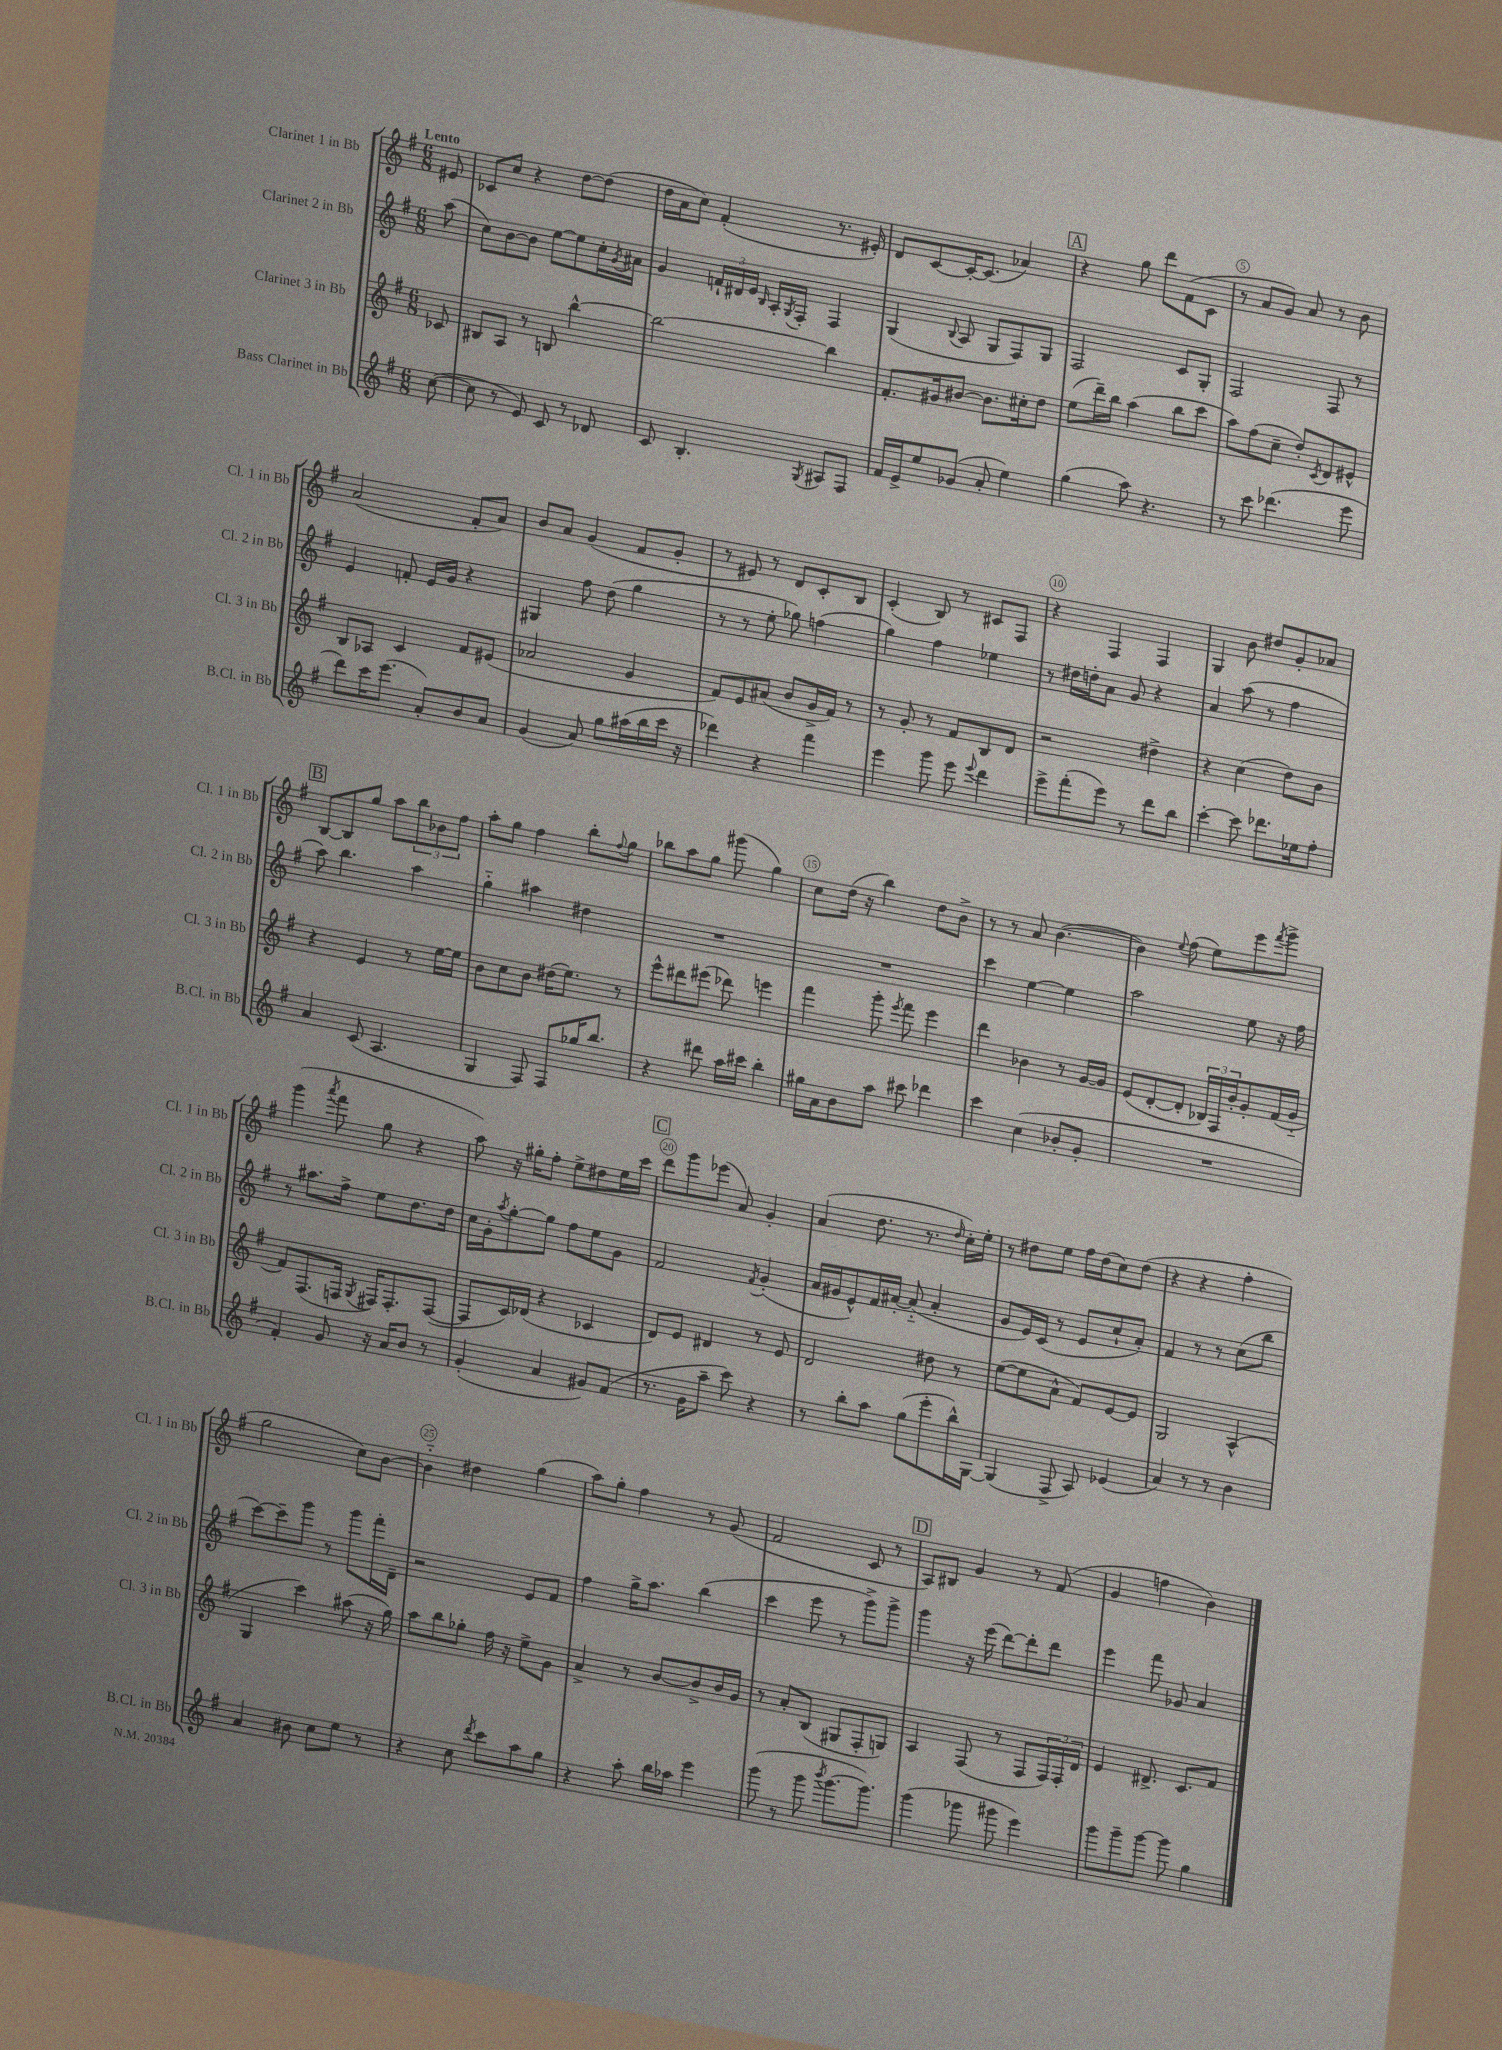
<<
\new StaffGroup <<
\new Staff = "s0" \with { instrumentName = "Clarinet 1 in Bb" shortInstrumentName = "Cl. 1 in Bb" } {
    \clef treble \key g \major \numericTimeSignature \time 6/8 \partial 8 \tempo "Lento"
    eis'8 |
    ces'8 c''8 r4 d''8~ d''8( |
    d''16 a'16 c''8) fis'4-.( r8. eis'16-.) |
    d'8 c'8~ c'16~-. c'8.( aes'4) |
    \mark \markup { \box "A" } r4 g''8 d'''8 fis'8( c'8 |
    r8 a'8 g'8) a'8 r8 b'8 |
    a'2( fis'8-. a'8) |
    b'8 a'8 g'4( fis'8 g'8-. |
    r8 eis'8) r8 d'8 c'8-. b8 |
    c'4-.( b8) r8 cis'8 fis8 |
    r4 fis4 fis4 |
    g4 b'8 dis''8 g'8-. aes'8 |
    \mark \markup { \box "B" } b8~ b8 g''8 a''8 \tuplet 3/2 { b''8 bes'8 fis''8 } |
    a''8-. g''8 fis''4 b''8-. \appoggiatura { fis''8 } g''8 |
    bes''8 a''8 g''8 gis'''8( g''4) |
    c''8 d''16( r16 b''4) d''8 b'8-> |
    r8 r8 a'8 b'4.~( |
    b'4) \appoggiatura { e''8 } fis''8( e''8) e'''8 \acciaccatura { fis'''8 } g'''8-> |
    g'''4( \acciaccatura { a'''8 } fis'''8 g''8 r4 |
    a''8) r16 gis''16-. fis''8-. e''8-> dis''8 e''16 c'''16 |
    \mark \markup { \box "C" } d'''8 g'''8 ees'''8( a'8) g'4-. |
    a'4( d''8. r8. \grace { d''16 } c''16-.) e''16-. |
    r8 dis''8 e''8 fis''16 dis''16( c''8) dis''8( |
    r4 r4 fis''4-. |
    g''2 c''8) b'8~ |
    b'4-_ dis''4 g''4( |
    a''8) g''8-. fis''4 r8 g'8( |
    fis'2 c'8 r8 |
    \mark \markup { \box "D" } a8) bis8 g'4 r8 fis'8( |
    g'4 f''4 b'4) \bar "|." |
}
\new Staff = "s1" \with { instrumentName = "Clarinet 2 in Bb" shortInstrumentName = "Cl. 2 in Bb" } {
    \clef treble \key g \major \numericTimeSignature \time 6/8 \partial 8
    a''8( |
    c''8) b'8~ b'8 e''8~ e''8 c''16-. \acciaccatura { g'8 } ais'16 |
    g'4 \tuplet 3/2 { f'16-! dis'16 e'16 } \grace { b16 } a16-. \acciaccatura { g8 } fis16-. fis4 |
    g4( \appoggiatura { b8 } a8 g8 fis8) g8 |
    \mark \markup { \box "A" } fis2 c'8 g8-. |
    fis2 fis8 r8 |
    e'4 f'8-. e'16 g'16 r4 |
    gis4 fis''8 d''8( g''4 |
    r8 r8 e''8-. ges''8) f''4( |
    g''4) fis''4 ees''4 |
    r8 dis''16 d''16-. a'8 g'8 r4 |
    a'4 a''8( r8 fis''4 |
    \mark \markup { \box "B" } a''8) b''4. a''4 |
    g''4-_ ais''4 dis''4 |
    R2. |
    R2. |
    c'''4 e''4~ e''4 |
    a''2 e''8 r16 fis''16 |
    r8 ais''8. fis''16-> e''8 d''8. d''16 |
    c''16 g'16-. \acciaccatura { a''8 } g''8~-. g''8 fis''8 e''8 g'8 |
    \mark \markup { \box "C" } fis'2 \acciaccatura { fis'8 } g'4-.( |
    a'16 gis'16 e'8-^) fis'16 ais'16~-. ais'8-_( ais'4-. |
    g'8 e'16) c'16( r8 e'8 c''8-! a'8-.) |
    fis'4 r8 r8 c''8( b''8 |
    c'''8~) c'''8-- g'''8 r8 g'''8 fis'''16-. d'16-- |
    r2 e'8 fis'8 |
    fis''4 g''16-> a''8. b''4( |
    c'''4 e'''8 r8 g'''8->) g'''8-> |
    \mark \markup { \box "D" } g'''4 r16 e'''16( d'''8~) d'''8-. d'''8 |
    e'''4 fis'''8 ges'8 a'4 \bar "|." |
}
\new Staff = "s2" \with { instrumentName = "Clarinet 3 in Bb" shortInstrumentName = "Cl. 3 in Bb" } {
    \clef treble \key g \major \numericTimeSignature \time 6/8 \partial 8
    ces'8 |
    bis8 a8 r8 b8 b''4~-^ |
    b''2~ b''4 |
    fis'8.-. gis'16 bis'8~ bis'8. cis''16-. d''8 |
    \mark \markup { \box "A" } e''8( d'''16--) b''16 a''4( b''8 c'''8 |
    a''8) fis''8( c''8-- d''8-.) \acciaccatura { c'8 } d'8 eis'8-^ |
    b8 aes8 c'4 fis'8 eis'8( |
    aes'2 g'4 |
    fis'8) e'8 ais'8( b'8 g'16-> fis'16) r8 |
    r8 g'8-. r8 fis'8 b8 d'8 |
    r2 dis''4-> |
    r4 c''4( d''8) b'8 |
    \mark \markup { \box "B" } r4 e'4 r8 e''16~ e''16 |
    b'8 c''8 b'8 dis''16( e''8.) r8 |
    e'''8-^ dis'''8 eis'''8( des'''8) e'''4 |
    fis'''4 g'''8-. \acciaccatura { e'''8 } fis'''8 e'''4 |
    d'''4 bes'4 r8 g'16~ g'16 |
    e'8( d'8~-. d'8-. \tuplet 3/2 { bes16) fis16 b'16-. } g'8-. fis'16( g'16-_ |
    fis'8) fis8.( f16 \acciaccatura { g8 } fis16) fis8.-. fis8~( |
    fis8 c'16) des'16( r4 ces'4 |
    \mark \markup { \box "C" } d'8) e'8 dis'4 r8 e'8 |
    d'2 dis''8 r8 |
    e''8~( e''8 a'8-^ fis'8) e'8~ e'8 |
    g2 a4-^( |
    g4 c'''4) ais''8( r16 g''16) |
    a''8 b''8 ges''8-. fis''16 r16 e''8-> g'8 |
    a'4-> r8 b'8~ b'8-> b'16 g'16 |
    r8 a'8-. b8( gis8 fis8-. g8) |
    \mark \markup { \box "D" } a4 fis8( r8 fis8 \tuplet 3/2 { fis16) fis16-. d'16 } |
    e'4 dis'8.-> c'8. fis'8 \bar "|." |
}
\new Staff = "s3" \with { instrumentName = "Bass Clarinet in Bb" shortInstrumentName = "B.Cl. in Bb" } {
    \clef treble \key g \major \numericTimeSignature \time 6/8 \partial 8
    c''8~( |
    c''8 r8 e'8) c'8 r8 des'8 |
    c'8 b4.-. \acciaccatura { g8 } ais8 fis8 |
    fis'16 e'16-> e''8 ges'8( a'8-. e''4) |
    \mark \markup { \box "A" } g''4( a''8) r4. |
    r8 c'''8 des'''4.( e'''8 |
    d'''8) c'''16 e'''8.( a'8-.) b'8 a'8 |
    g'4( a'8) g''8 ais''16( b''16 c'''16 r16 |
    des'''4) r4 fis'''4 |
    e'''4 g'''8 e'''8 \appoggiatura { e'''8 } d'''4 |
    e'''8-> fis'''8-.( e'''8) r8 d'''8 b''8 |
    c'''4~-. c'''8 des'''8. ees''16 fis''8-. |
    \mark \markup { \box "B" } a'4 c'8( a4. |
    g4 fis8) fis8 ges''16 b''8. |
    r4 dis'''8 a''16 cis'''16 b''4-. |
    gis''16 a'16 b'8 a''8 cis'''8 des'''4 |
    c'''4 c''4( bes'8-. g'8-. |
    R2. |
    fis'4-.) g'8 r16 a'16 b'8 r8 |
    g'4-.( a'4 gis'8) fis'8( |
    \mark \markup { \box "C" } r8. g'16 a''8-- c'''8) r4 |
    r8 b''8-. a''8 g''8( e'''8-. b''16-^) g16~ |
    g4( fis8-> a8) ees'4( |
    a'4) r8 r8 b'4 |
    a'4 bis'8 c''8 e''8 r8 |
    r4 c''8 \acciaccatura { d'''8 } c'''8 a''8 g''8 |
    r4 a''8-. b''16 aes''16 e'''4 |
    g'''8( r8 g'''8 \acciaccatura { b'''8 } g'''8.~ g'''8.) |
    \mark \markup { \box "D" } g'''4( ges'''8 gis'''8 e'''4) |
    g'''8 g'''8-- g'''8~ g'''8 g''4 \bar "|." |
}
>>
>>
\layout { \context { \Score \override BarNumber.break-visibility = ##(#f #t #t) barNumberVisibility = #(every-nth-bar-number-visible 5) \override BarNumber.stencil = #(make-stencil-circler 0.1 0.3 ly:text-interface::print) } }
